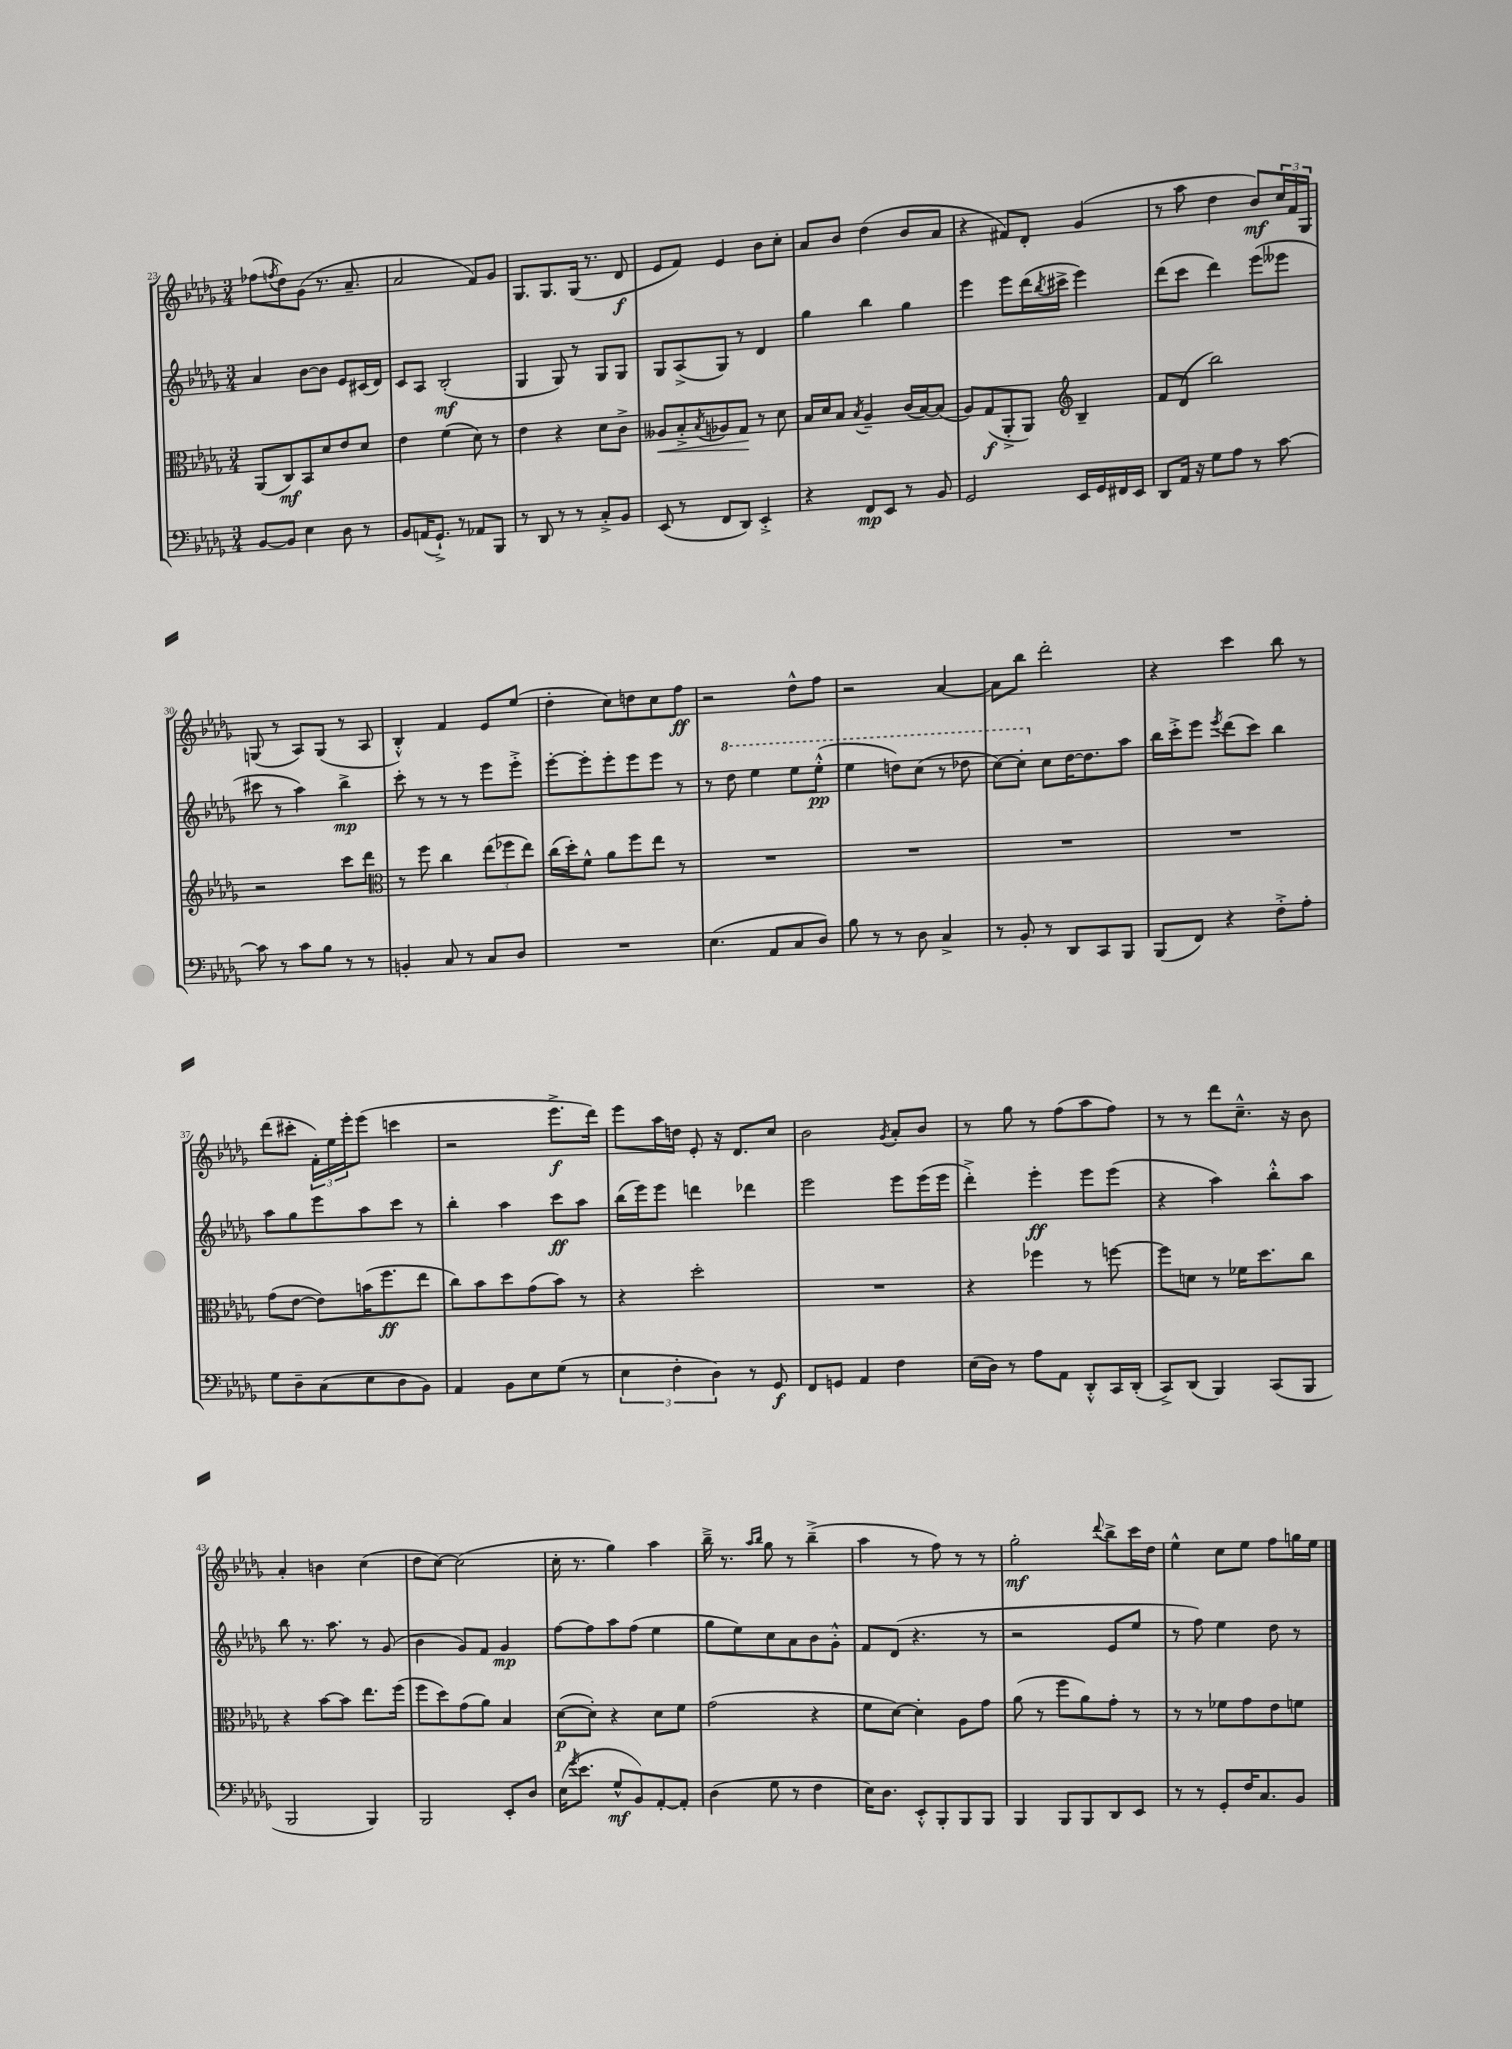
<<
\new StaffGroup <<
\new Staff = "s0" {
    \clef treble \key des \major \numericTimeSignature \time 3/4
    fes''8( \acciaccatura { f''8 } des''8) ges'8( r8. aes'8.-- |
    aes'2 f'8) ges'8 |
    ges8. ges8. ges16( r8. des'8\f |
    ees'8 f'8) ees'4 bes'8 c''8-. |
    aes'8 bes'8 des''4( bes'8 aes'8 |
    r4 fis'8) des'8-. ges'4( |
    r8 aes''8 des''4 bes'8\mf) \tuplet 3/2 { c''16 f'16 ges16 } |
    g8( r8 aes8) g8( r8 aes8 |
    bes4-.-^) f'4 ees'8 ees''8( |
    des''4-. c''8) d''8 c''8 f''8\ff |
    r2 des''8-^ f''8 |
    r2 aes'4~ |
    aes'8 bes''8 des'''2-. |
    r4 c'''4 bes''8 r8 |
    des'''8( cis'''8-. \tuplet 3/2 { f'16-.) ees''16 ees'''16-. } ees'''8( c'''4 |
    r2 ees'''8.->\f des'''16) |
    ees'''8 aes''16 d''16 ees'8-. r16 des'8. c''8 |
    bes'2 \acciaccatura { ges'8 } aes'8-. bes'8 |
    r8 ges''8 r8 f''8( aes''8 f''8) |
    r8 r8 des'''8 c''8.---^ r16 bes'8 |
    aes'4-. b'4 c''4( |
    des''8 c''8~) c''2( |
    c''16-. r8. ges''4) aes''4 |
    bes''16---> r8. \grace { aes''16 bes''16 } ges''8 r8 bes''4--->( |
    aes''4 r8 f''8) r8 r8 |
    ges''2-.\mf \appoggiatura { des'''8 } bes''8-> c'''16 des''16 |
    ees''4-^ c''8 ees''8 f''8 g''16 ees''16 \bar "|." |
}
\new Staff = "s1" {
    \clef treble \key des \major \numericTimeSignature \time 3/4
    aes'4 bes'8~ bes'8 ees'8 cis'16( des'16) |
    c'8 aes8 bes2-.\mf( |
    ges4 ges8) r8 ges8 ges8 |
    ges8 aes8->( ges8) r8 des'4 |
    ges''4 bes''4 ges''4 |
    ees'''4 ees'''8 des'''16( \acciaccatura { bes''8 } cis'''16-> ees'''4) |
    des'''8( c'''8 des'''4) ees'''8( eeses'''8 |
    cis'''8 r8 aes''4) bes''4->\mp |
    c'''8-. r8 r8 r8 ees'''8 ees'''8-.-> |
    ees'''8~-. ees'''8-. ees'''8-. ees'''8 ees'''8 r8 |
    r8 \ottava #1 des'''8 ees'''4 ees'''8 ees'''8-.-^\pp( |
    ees'''4 d'''8) c'''8( r8 des'''8 |
    c'''8~) c'''8-. \ottava #0 c''8 des''16~ des''8. aes''8 |
    bes''16 c'''16-.-> ees'''8 \acciaccatura { ees'''8 } des'''8( c'''8) bes''4 |
    aes''8 ges''8 ees'''8 aes''8 c'''8 r8 |
    bes''4-. aes''4 c'''8\ff aes''8 |
    bes''16( ees'''16) ees'''8 d'''4 des'''4 |
    ees'''2 ees'''8 ees'''16( ees'''16 |
    des'''4-.->) ees'''4-.\ff ees'''8 ees'''8( |
    r4 aes''4) bes''8-.-^ aes''8 |
    bes''8 r8. aes''8. r8 ges'8( |
    bes'4 ges'8) f'8 ges'4\mp |
    f''8~ f''8 aes''8 f''8( ees''4 |
    ges''8 ees''8) c''8 aes'8 bes'8 ges'8-.-^ |
    f'8 des'8( r4. r8 |
    r2 ees'8 ees''8 |
    r8 f''8) ees''4 des''8 r8 \bar "|." |
}
\new Staff = "s2" {
    \clef alto \key des \major \numericTimeSignature \time 3/4
    aes,8( c8\mf) bes,8 des'8 ees'8 des'8 |
    ees'4 f'4( des'8) r8 |
    ees'4 r4 des'8 c'8-> |
    aeses8\< bes8-.-> \acciaccatura { bes8 } aes8 ges8\! r8 des'8 |
    bes16 des'16 bes8 \acciaccatura { bes8 } aes4-- c'16( bes16~) bes8( |
    aes8) ges8\f( aes,8-.-> aes,8) \clef treble bes4-- |
    f'8 des'8( bes''2) |
    r2 c'''8 des'''8 |
    \clef alto r8 f''8 c''4 \tuplet 3/2 { ees''8( fes''8 ees''8) } |
    c''16( des''16-.) f'8-^ aes'8 f''8 ees''8 r8 |
    R2. |
    R2. |
    R2. |
    R2. |
    ges'8( ees'8~ ees'8) b'16( f''8.\ff ees''8 |
    c''8) bes'8 des''8 ges'8( bes'8) r8 |
    r4 des''2-. |
    R2. |
    r4 fes''4 r8 f''8~ |
    f''8 d'8 r8 fes'16 des''8. c''8 |
    r4 bes'8~ bes'8 ees''8. f''16( |
    f''8 des''8) ges'8( aes'8) bes4 |
    des'8~\p( des'8-.) r4 des'8 f'8 |
    ges'2( r4 |
    f'8 des'8~) des'4-. aes8 ges'8 |
    aes'8( r8 f''8 aes'8) ges'8-. r8 |
    r8 r8 fes'8 ges'8 ees'8 f'8 \bar "|." |
}
\new Staff = "s3" {
    \clef bass \key des \major \numericTimeSignature \time 3/4
    bes,8~ bes,8 ees4 des8 r8 |
    bes,8 a,16( ges,8.-!->) r8 aes,8 bes,,8 |
    r8 des,8 r8 r8 c8-.-> bes,8 |
    ees,8( r8 f,8 des,8) ees,4-.-> |
    r4 f,8\mp ees,8 r8 bes,8 |
    ges,2 ees,16 ges,16 fis,16 ees,16 |
    des,8 aes,16 r16 ges8 aes8 r8 c'8~ |
    c'8 r8 c'8 bes8 r8 r8 |
    b,4-. c8 r8 c8 des8 |
    R2. |
    ees4.( aes,8 c8 des8) |
    bes8 r8 r8 des8 c4-> |
    r8 bes,8-. r8 des,8 c,8 bes,,8 |
    bes,,8( f,8) r4 f8-.-> aes8-. |
    ges8 des8-- c8( ees8 des8 bes,8) |
    aes,4 bes,8 ees8 ges8( r8 |
    \tuplet 3/2 { ees4 f4-. des4) } r8 ges,8\f |
    f,8 g,8 aes,4 f4 |
    ees16( des16) r8 aes8 aes,8 des,8-.-^ c,16 des,16-.( |
    c,8->) des,8( bes,,4) c,8( bes,,8 |
    bes,,2 bes,,4) |
    bes,,2 ees,8-. des8 |
    ees16( \acciaccatura { ges'8 } ees'8. ges8-^\mf bes,8) aes,8~-. aes,8-. |
    des4( ges8 r8 f4 |
    ees16) des8. ees,8-.-^ bes,,8-. bes,,8 bes,,8 |
    bes,,4 bes,,8 bes,,8 des,8 ees,8 |
    r8 r8 ges,8-. f16 c8. bes,8 \bar "|." |
}
>>
>>
\layout { \context { \Score currentBarNumber = #23 } }
